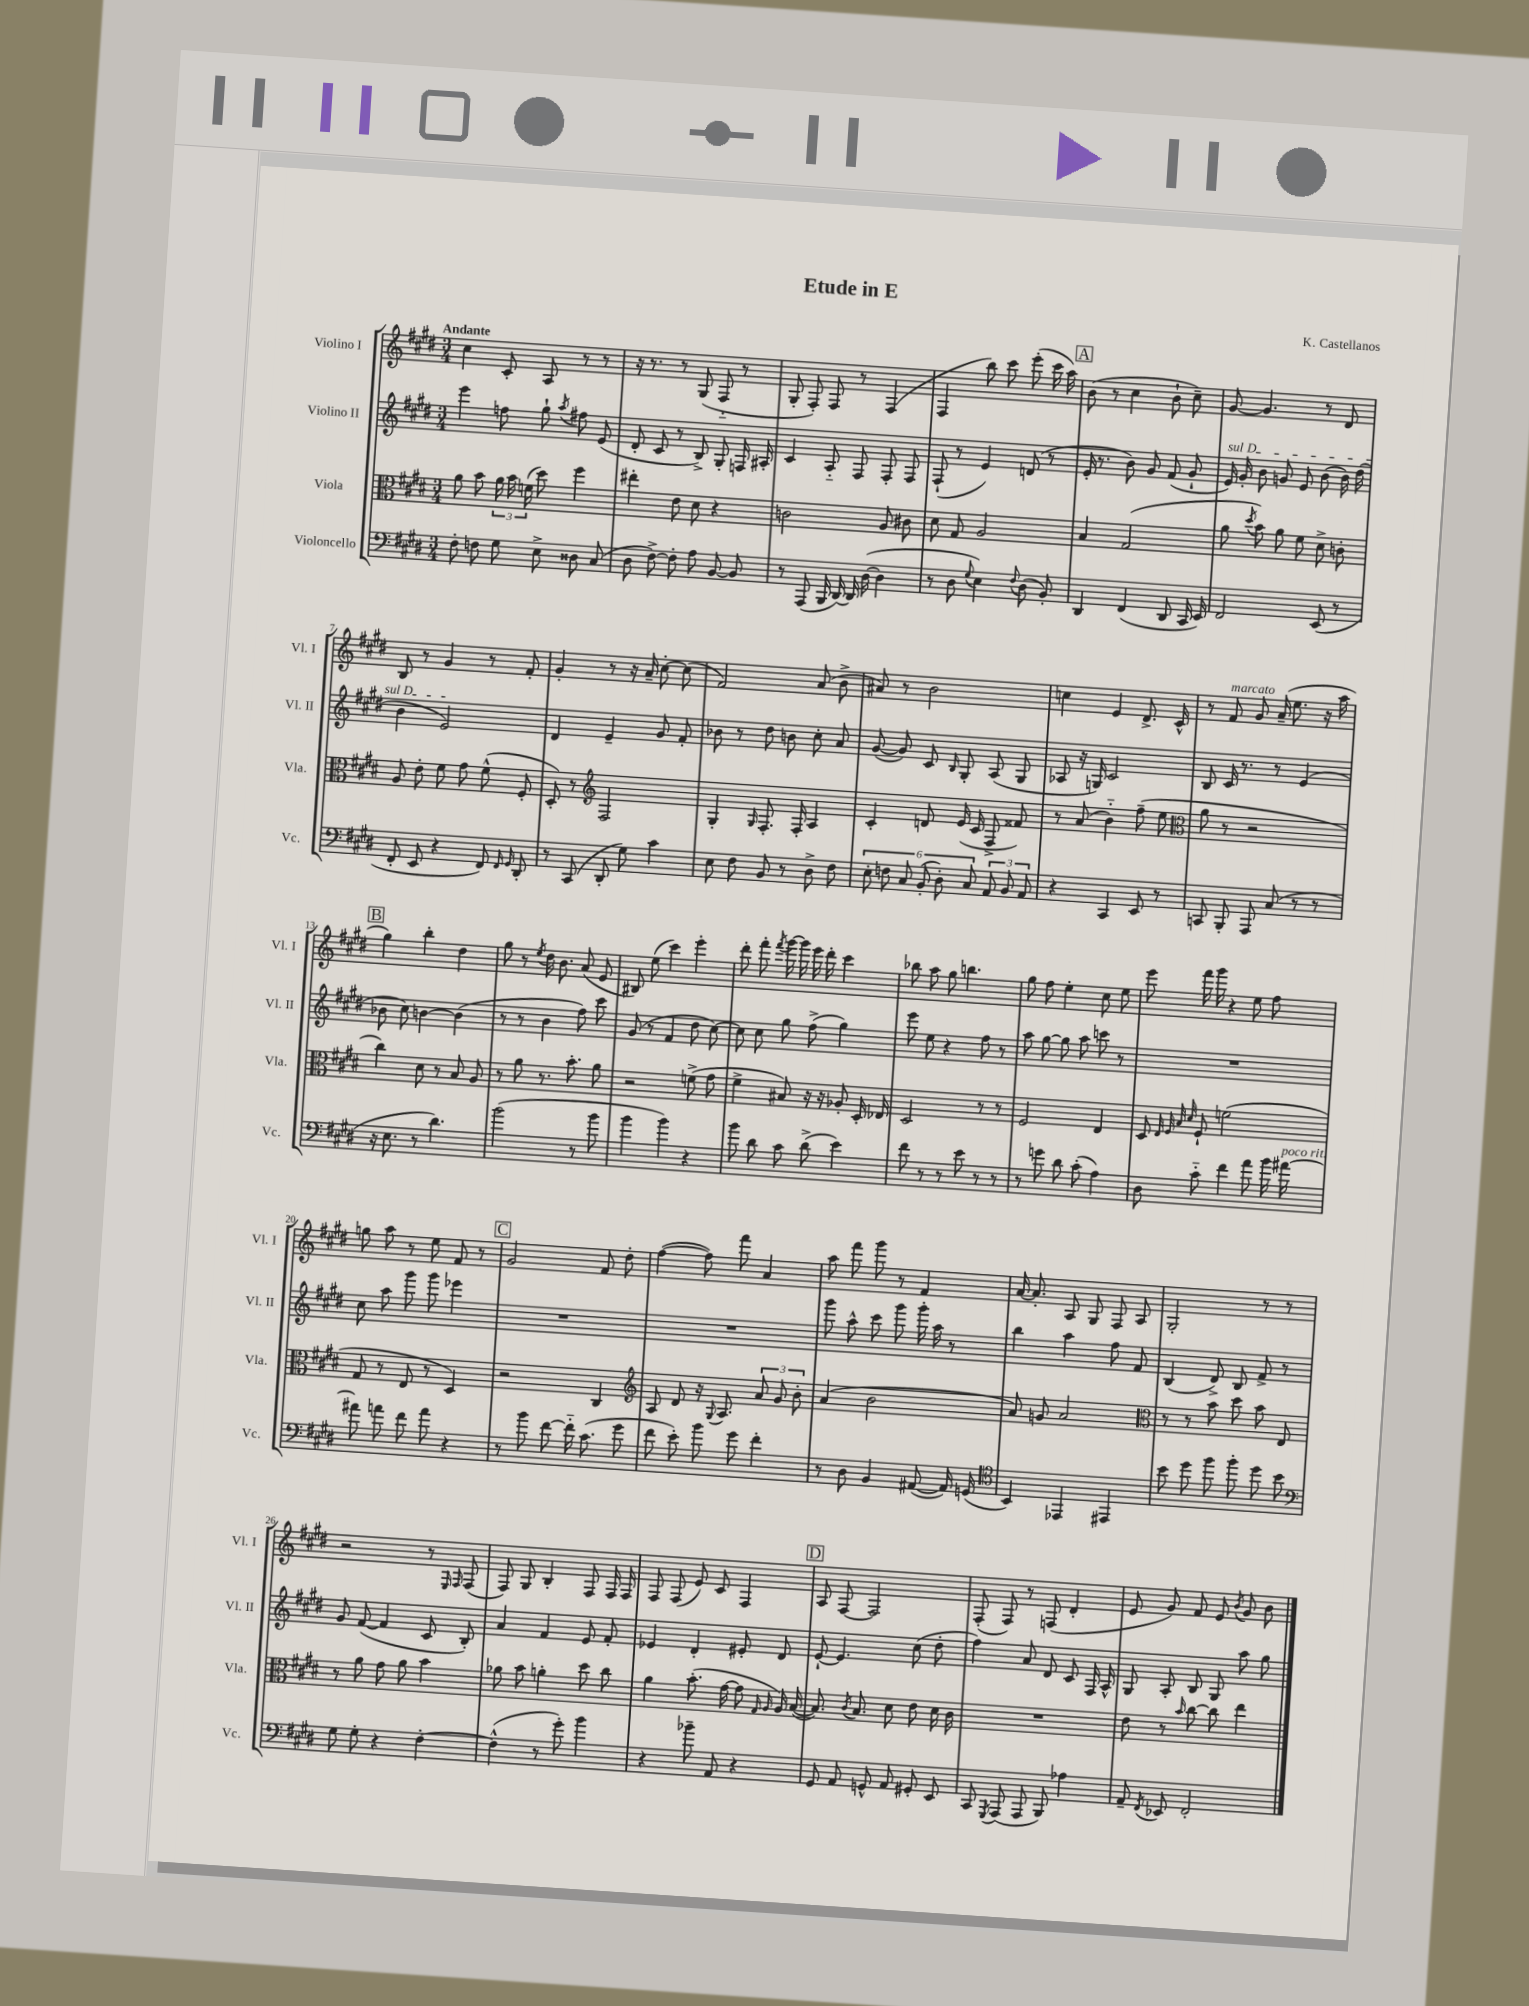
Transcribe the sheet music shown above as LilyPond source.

\header { title = "Etude in E" composer = "K. Castellanos" }
<<
\new StaffGroup <<
\new Staff = "s0" \with { instrumentName = "Violino I" shortInstrumentName = "Vl. I" } {
    \clef treble \key e \major \numericTimeSignature \time 3/4 \tempo "Andante"
    \autoBeamOff cis''4 cis'8-. a8 r8 r8 |
    r16 r8. r8 gis8( fis8-_ r8 |
    gis8-. fis8-.) fis8 r8 fis4( |
    fis4 b''8) cis'''8 e'''8-.( cis'''16 a''16) |
    \mark \markup { \box "A" } b'8( r8 cis''4 b'8-! cis''8--) |
    gis'8~ gis'4. r8 dis'8 |
    b8 r8 gis'4 r8 fis'8-. |
    gis'4-. r8 r16 a'16-- cis''8~-. cis''8( |
    fis'2) a'8( b'8-> |
    ais'8) r8 b'2 |
    c''4 e'4 dis'8.-> cis'16-^ |
    r8 fis'8^\markup { \italic "marcato" } gis'8 a'16--( e''8. r16 a''16 |
    \mark \markup { \box "B" } gis''4) b''4-. dis''4 |
    gis''8 r8 \acciaccatura { e''8 } dis''16 b'8. a'8( e'8 |
    bis8) e''8( cis'''4) e'''4-. |
    dis'''8-. fis'''8-. \acciaccatura { fis'''8 } gis'''16~ gis'''16 e'''16 dis'''16-. cis'''4 |
    bes''8 a''8 gis''8 b''4. |
    gis''8 fis''8 e''4-. cis''8 e''8 |
    e'''8 fis'''16 gis'''16 r4 e''8 fis''8 |
    g''8 a''8 r8 e''8 fis'8 r8 |
    \mark \markup { \box "C" } gis'2 fis'8 dis''8-. |
    fis''4~( fis''8) fis'''8 a'4 |
    a''8 fis'''8 gis'''8 r8 fis'4 |
    a'16~ a'8.-. a8 gis8 fis8 a8 |
    gis2-. r8 r8 |
    r2 r8 \grace { e16 fis16 } fis8( |
    fis8) gis8 b4-. fis8 fis16 fis16 |
    fis8 fis8( e'8) cis'8 fis4 |
    \mark \markup { \box "D" } a8 fis8~ fis2 |
    fis8-.( fis8) r8 f8( dis'4-. |
    e'8 gis'8) fis'8 e'8 \acciaccatura { b'8 } gis'8 b'8 \bar "|." |
}
\new Staff = "s1" \with { instrumentName = "Violino II" shortInstrumentName = "Vl. II" } {
    \clef treble \key e \major \numericTimeSignature \time 3/4
    \autoBeamOff e'''4 f''8 gis''8-! \acciaccatura { a''8 } fis''8 e'8( |
    dis'8-. cis'8 r8 b8->) gis8-. f16 ais16-. |
    cis'4 a8-_ fis8 fis8-. fis8 |
    fis8-!( r8 e'4) d'8( r8 |
    \mark \markup { \box "A" } e'16-. r8. b'8) gis'8 fis'8( gis'8-! |
    \once \override TextSpanner.bound-details.left.text = \markup { \italic "sul D" } e'16\startTextSpan) gis'16-. b'8 g'8 e'8 b'8( b'16) dis''16( |
    b'4 e'2\stopTextSpan) |
    dis'4 e'4-- gis'8 fis'8-. |
    bes'8 r8 dis''8 b'8 cis''8-. a'8 |
    gis'8~( gis'8) cis'8 \grace { b16 } gis8-. a8( gis8 |
    aes8 r16 g16) cis'2 |
    b8 cis'16 r8. r8 e'4( |
    \mark \markup { \box "B" } bes'8 cis''8) b'4~ b'4( |
    r8 r8 b'4 fis''8) cis'''8 |
    gis'8( r8 fis'4 dis''8 cis''8~) |
    cis''8 cis''8 gis''8 fis''8->( gis''4) |
    e'''8 e''8 r4 fis''8 r8 |
    a''8 gis''8~ gis''8 a''8 c'''8 r8 |
    R2. |
    cis''8 a''8 gis'''8 gis'''8 ees'''4 |
    \mark \markup { \box "C" } R2. |
    R2. |
    gis'''8 a''8-^ cis'''8 gis'''8 gis'''16-. a''16 r8 |
    b''4 a''4 fis''8 fis'8 |
    b4( dis'8->) b8 fis'8-> r8 |
    gis'8 fis'8~( fis'4 cis'8 b8-.) |
    a'4 fis'4 e'8 fis'8-. |
    ees'4 dis'4-. eis'8-. dis'8 |
    \mark \markup { \box "D" } e'8~-! e'4. cis''8( dis''8-. |
    fis''4) a'8 dis'8 cis'8 fis16 a16-^ |
    gis8 a8-. b8 gis8 a''8 gis''8 \bar "|." |
}
\new Staff = "s2" \with { instrumentName = "Viola" shortInstrumentName = "Vla." } {
    \clef alto \key e \major \numericTimeSignature \time 3/4
    \autoBeamOff a'8 b'8 \tuplet 3/2 { a'16 b'16 f'16( } dis''8) fis''4 |
    eis''4-. e'8 dis'8 r4 |
    c'2 a8 cis'8 |
    dis'8 gis8 a2 |
    \mark \markup { \box "A" } b4 gis2( |
    a'8 \acciaccatura { dis''8 } b'8) a'8 fis'8 dis'8-> c'8-. |
    a8 e'8-. fis'8 gis'8 fis'8-^( fis8-. |
    dis8-.) r8 \clef treble fis2 |
    gis4-. \grace { gis16 } fis8.-. fis16-. a4 |
    cis'4-. d'8 e'16( cis'16 fis8-> fisis'8) |
    r8 a'8( b'4-_) fis''8--( e''8 |
    \clef alto a'8 r8 r2 |
    \mark \markup { \box "B" } cis''4) dis'8 r8 b8 a8 |
    r8 a'8 r8. b'8.-. a'8 |
    r2 f'8->( gis'8 |
    fis'4-> bis8) r16 r16 aes8-. dis16-. ees16 |
    dis2 r8 r8 |
    fis2 e4 |
    dis8 \grace { e32 fis32 b32 dis'32 } fis8-! f'2( |
    gis8 r8 e8 r8 dis4) |
    \mark \markup { \box "C" } r2 cis4 |
    \clef treble a8 dis'8 r16 \appoggiatura { gis8 } a8. \tuplet 3/2 { a'8 gis'8 b'8-. } |
    a'4( b'2 |
    a'8) g'8 a'2 |
    \clef alto r8 r8 b'8 dis''8 b'8 e8 |
    r8 a'8 gis'8 a'8 b'4 |
    aes'8 b'8 a'4-. dis''8 cis''8 |
    a'4 b'8.-.( gis'16~ gis'8 \grace { gis16 a16 } a16) b16~( |
    \mark \markup { \box "D" } b8.) \acciaccatura { cis'8 } b8. dis'8 e'8 dis'16 cis'16 |
    R2. |
    e'8 r8 \grace { b'16 } cis''8~ cis''8 e''4 \bar "|." |
}
\new Staff = "s3" \with { instrumentName = "Violoncello" shortInstrumentName = "Vc." } {
    \clef bass \key e \major \numericTimeSignature \time 3/4
    \autoBeamOff fis8-. f8 gis8 e8-> disis8 cis8( |
    dis8 fis8~->) fis8-. a8 b,8~ b,8 |
    r8 a,,8( b,,16 dis,16~) dis,16 dis16~( dis4 |
    r8 dis8 \appoggiatura { gis8 } e4) \appoggiatura { fis8 } dis8( b,8-.) |
    \mark \markup { \box "A" } dis,4 fis,4( dis,8 cis,16 e,16) |
    fis,2 e,8( r8 |
    fis,8-. e,8 r4 fis,8) \grace { fis,16 gis,16 } dis,8-. |
    r8 cis,8( dis,8-. gis8) cis'4 |
    e8 fis8 b,8 r8 dis8-> fis8 |
    \tuplet 6/4 { e8-. f8 cis8 b,8-.( dis8-.) cis8 } \tuplet 3/2 { a,8 b,8 a,8 } |
    r4 cis,4 e,8 r8 |
    c,8 b,,8-. a,,8 cis8( r8 r8 |
    \mark \markup { \box "B" } r16 e8. r8 dis'4.) |
    b'2( r8 b'8 |
    b'4 b'4) r4 |
    b'8 dis'8 cis'8 dis'8->( e'4) |
    fis'8 r8 r8 e'8 r8 r8 |
    r8 g'8 dis'8 cis'8-.( a4) |
    dis8 cis'8-_ fis'4 a'8 b'16 ais'16~^\markup { \italic "poco rit." } |
    ais'8 a'8 fis'8 a'8 r4 |
    \mark \markup { \box "C" } r8 b'8 fis'8~ fis'16-_ cis'8.( gis'8 |
    fis'8 e'8-.) b'8 gis'8 fis'4-. |
    r8 dis8 b,4 ais,8~( ais,16) g,16( |
    \clef tenor b,4) ees,4 eis,4 |
    b'8 dis''8 fis''8 fis''8-. dis''8 b'8 |
    \clef bass gis8 gis8-. r4 fis4~-. |
    fis4-^( r8 gis'8-.) b'4 |
    r4 bes'8-- a,8 r4 |
    \mark \markup { \box "D" } gis,8 a,8 g,8-^ a,8 gis,8-. e,8 |
    cis,8 \acciaccatura { gis,,8 } a,,8( a,,8 b,,8) aes4 |
    a,8-- \acciaccatura { fis,8 } ees,8 fis,2-. \bar "|." |
}
>>
>>
